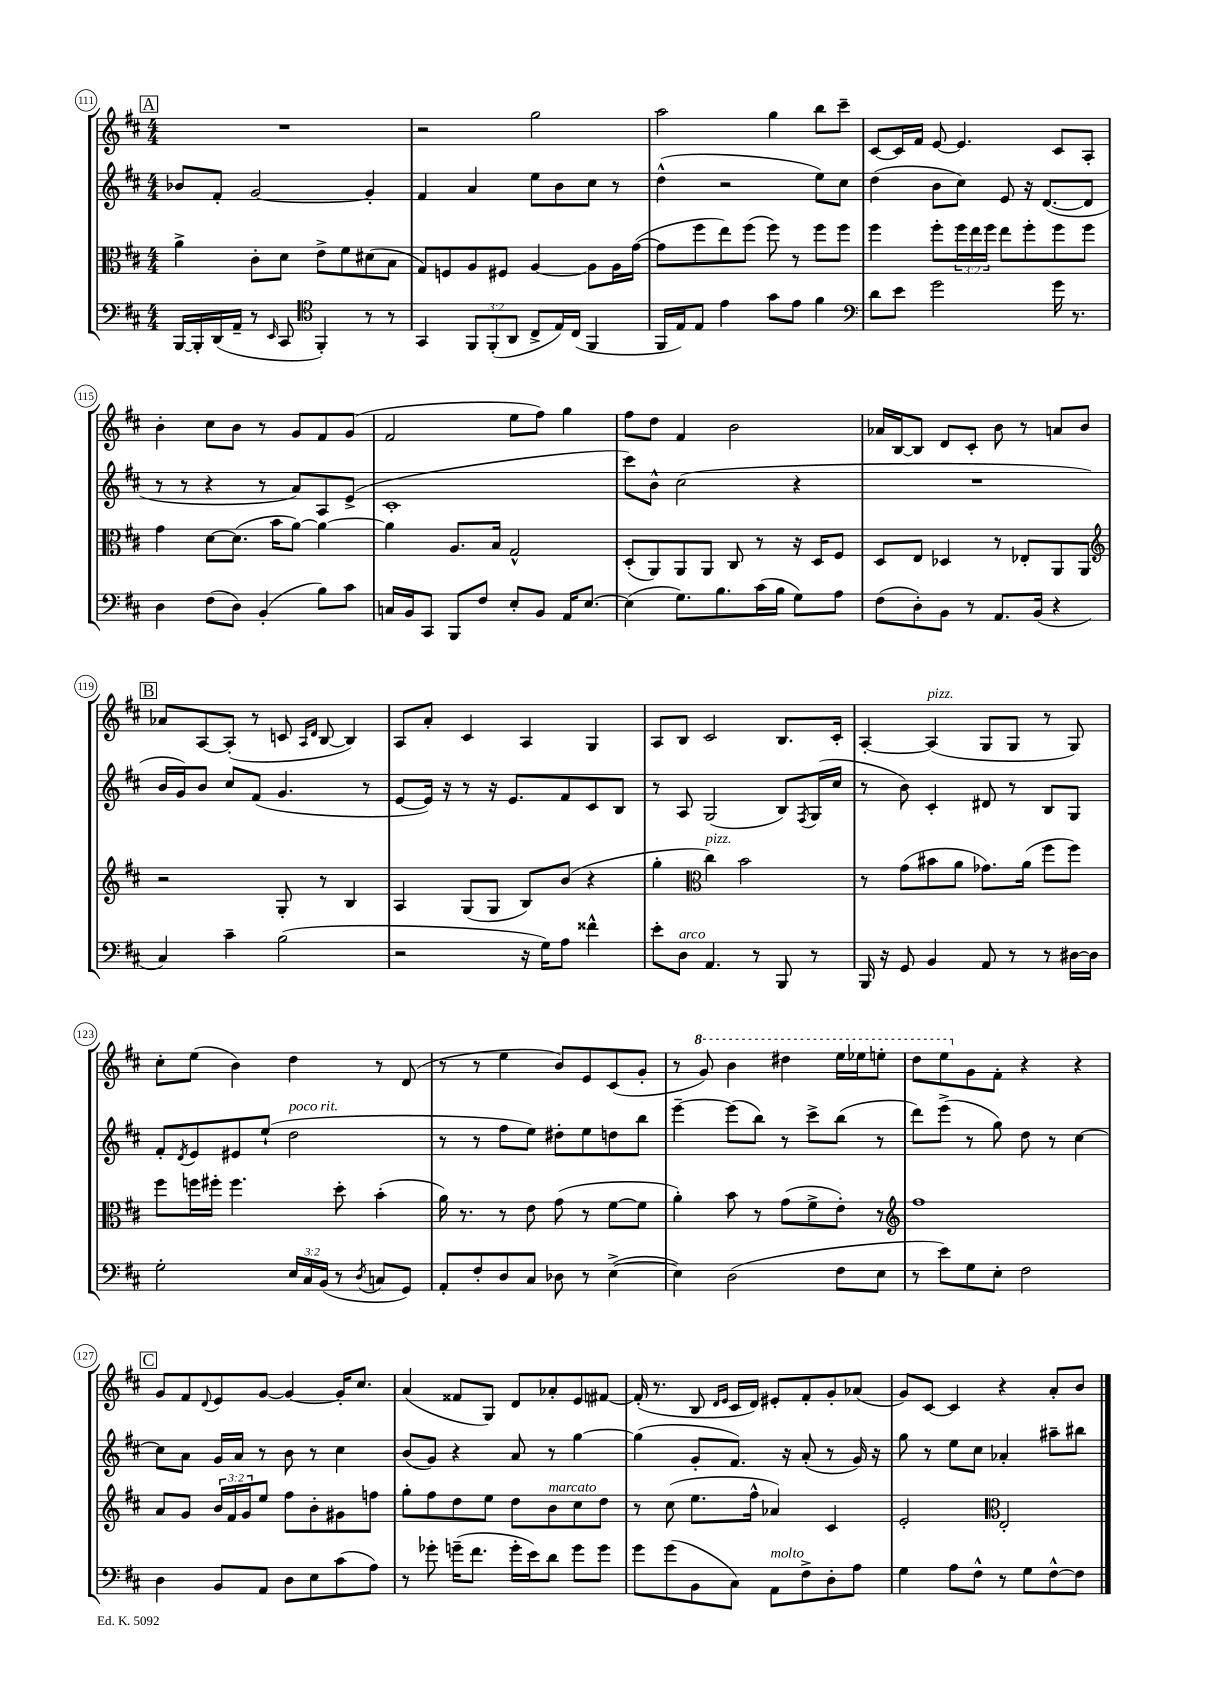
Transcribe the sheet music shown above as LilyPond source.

<<
\new StaffGroup <<
\new Staff = "s0" {
    \clef treble \key d \major \numericTimeSignature \time 4/4
    \mark \markup { \box "A" } R1 |
    r2 g''2 |
    a''2 g''4 b''8 cis'''8-- |
    cis'8~ cis'16 fis'16 e'8~ e'4. cis'8 a8-. |
    b'4-. cis''8 b'8 r8 g'8 fis'8 g'8( |
    fis'2 e''8 fis''8) g''4 |
    fis''8 d''8 fis'4 b'2 |
    aes'16 b16~ b8 d'8 cis'8-. b'8 r8 a'8 b'8 |
    \mark \markup { \box "B" } aes'8 a8~ a8-.( r8 c'8 \grace { a16 d'16 } b8~ b4) |
    a8 a'8-. cis'4 a4 g4 |
    a8 b8 cis'2 b8. cis'16-. |
    a4~-. a4^\markup { \italic "pizz." }( g8 g8 r8 g8) |
    cis''8-. e''8( b'4) d''4 r8 d'8( |
    r8 r8 e''4 b'8) e'8 cis'8( g'8-. |
    r8 \ottava #1 g''8) b''4 dis'''4 e'''16 ees'''16 e'''8-. |
    d'''8 e'''8 \ottava #0 g'8 fis'8-. r4 r4 |
    \mark \markup { \box "C" } g'8 fis'8 \appoggiatura { d'8 } e'8 g'8~ g'4~ g'16-. cis''8. |
    a'4( fisis'8 g8) d'8 aes'8-. e'8 fis'8~ |
    fis'16-.( r8. b8 \grace { d'16 e'16 } cis'16 d'16) eis'8-. fis'8-. g'8-. aes'8( |
    g'8) cis'8~ cis'4 r4 a'8-. b'8 \bar "|." |
}
\new Staff = "s1" {
    \clef treble \key d \major \numericTimeSignature \time 4/4
    \mark \markup { \box "A" } bes'8 fis'8-. g'2~ g'4-. |
    fis'4 a'4 e''8 b'8 cis''8 r8 |
    d''4-^( r2 e''8) cis''8 |
    d''4( b'8 cis''8) e'8 r16 d'8.~( d'8 |
    r8 r8 r4 r8 a'8) a8 e'8->( |
    cis'1-. |
    cis'''8) b'8-^ cis''2( r4 |
    R1 |
    \mark \markup { \box "B" } b'16 g'16) b'8 cis''8 fis'8( g'4. r8 |
    e'8~ e'16) r16 r8 r16 e'8. fis'8 cis'8 b8 |
    r8 a8 g2( b8) \acciaccatura { fis8 } g16( cis''16 |
    r8 b'8) cis'4-. dis'8 r8 b8 g8 |
    fis'8-. \acciaccatura { d'8 } e'8 eis'8 e''8-!( d''2^\markup { \italic "poco rit." } |
    r8 r8 fis''8 e''8) dis''8-. e''8 d''8 b''8 |
    e'''4~-- e'''8( b''8) r8 cis'''8-> b''8( r8 |
    d'''8) e'''8->( r8 g''8) d''8 r8 cis''4~ |
    \mark \markup { \box "C" } cis''8 a'8 g'16 a'16 r8 b'8 r8 cis''4 |
    b'8( g'8) r4 a'8 r8 g''4~ |
    g''4( g'8-. fis'8.) r16 a'8-.( r8 g'16) r16 |
    g''8 r8 e''8 cis''8 aes'4-. ais''8-- bis''8 \bar "|." |
}
\new Staff = "s2" {
    \clef alto \key d \major \numericTimeSignature \time 4/4 \override Staff.TupletNumber.text = #tuplet-number::calc-fraction-text
    \mark \markup { \box "A" } a'4-> cis'8-. d'8 e'8-> fis'8 dis'8( b8 |
    g8) f8 a8 fis8 a4~ a8 a16 g'16~( |
    g'8 fis''8 e''8) fis''8( fis''8) r8 fis''8 fis''8 |
    fis''4 fis''8-. \tuplet 3/2 { fis''16 e''16 fis''16 } e''8 fis''8-. fis''8 fis''8 |
    g'4 d'8~ d'8.( b'16 a'8~) a'4~ |
    a'4 a8. b16 g2-^ |
    d8-.( a,8) a,8 a,8 cis8 r8 r16 d16 fis8 |
    d8 e8 des4 r8 ees8-. a,8 a,8 |
    \mark \markup { \box "B" } \clef treble r2 g8-. r8 b4 |
    a4 g8( g8 b8) b'8( r4 |
    g''4-. \clef alto cis''4^\markup { \italic "pizz." }) b'2 |
    r8 g'8( bis'8 a'8 ges'8.) a'16( fis''8 fis''8) |
    fis''8 f''16 fis''16-. fis''4. d''8-. b'4-.( |
    a'16) r8. r8 e'8 g'8( r8 fis'8~ fis'8 |
    a'4-.) b'8 r8 g'8( fis'8-> e'8-.) r8 |
    \clef treble fis''1 |
    \mark \markup { \box "C" } a'8 g'8 \tuplet 3/2 { b'16 fis'16 g'16 } e''8 fis''8 b'8-. gis'8 f''8 |
    g''8-. fis''8 d''8 e''8 d''8 b'8^\markup { \italic "marcato" } cis''8 d''8 |
    r8 cis''8( e''8. fis''16-^ aes'4) cis'4 |
    e'2-. \clef alto e2-. \bar "|." |
}
\new Staff = "s3" {
    \clef bass \key d \major \numericTimeSignature \time 4/4 \override Staff.TupletNumber.text = #tuplet-number::calc-fraction-text
    \mark \markup { \box "A" } b,,16~ b,,16-. d,16( a,16-- r8 \grace { e,16 } cis,8 \clef tenor fis,4-.) r8 r8 |
    g,4 \tuplet 3/2 { fis,8 fis,8-.( a,8 } cis8-> e16) cis16( fis,4 |
    fis,16 e16) e8 e'4 g'8 e'8 fis'4 |
    \clef bass d'8 e'8 g'2 g'16 r8. |
    d4 fis8( d8) b,4-.( b8) cis'8 |
    c16 b,16 cis,8 b,,8 fis8 e8-. b,8 a,16 e8.~ |
    e4( g8.) b8. cis'16( b16 g8) a8 |
    fis8( d8-.) b,8 r8 a,8. b,16( r4 |
    \mark \markup { \box "B" } cis4) cis'4-- b2( |
    r2 r16 g16) a8 fisis'4-^ |
    e'8-. d8^\markup { \italic "arco" } a,4. r8 b,,8 r8 |
    b,,16 r16 g,8 b,4 a,8 r8 r8 dis16~ dis16 |
    g2-. \tuplet 3/2 { e16 cis16 b,16( } r8 \acciaccatura { d8 } c8 g,8) |
    a,8-. fis8-. d8 cis8 des8 r8 e4~->( |
    e4) d2( fis8 e8 |
    r8 e'8) g8 e8-. fis2 |
    \mark \markup { \box "C" } d4 b,8 a,8 d8 e8 cis'8( a8) |
    r8 ges'8-. g'16--( fis'8. g'16-. e'16) d'8 g'8 g'8 |
    g'8 g'8( b,8 cis8) a,8^\markup { \italic "molto" } fis8-> d8-. a8 |
    g4 a8 fis8-^ r8 g8 fis8~-^ fis8 \bar "|." |
}
>>
>>
\layout { \context { \Score currentBarNumber = #111 \override BarNumber.stencil = #(make-stencil-circler 0.1 0.3 ly:text-interface::print) } }
